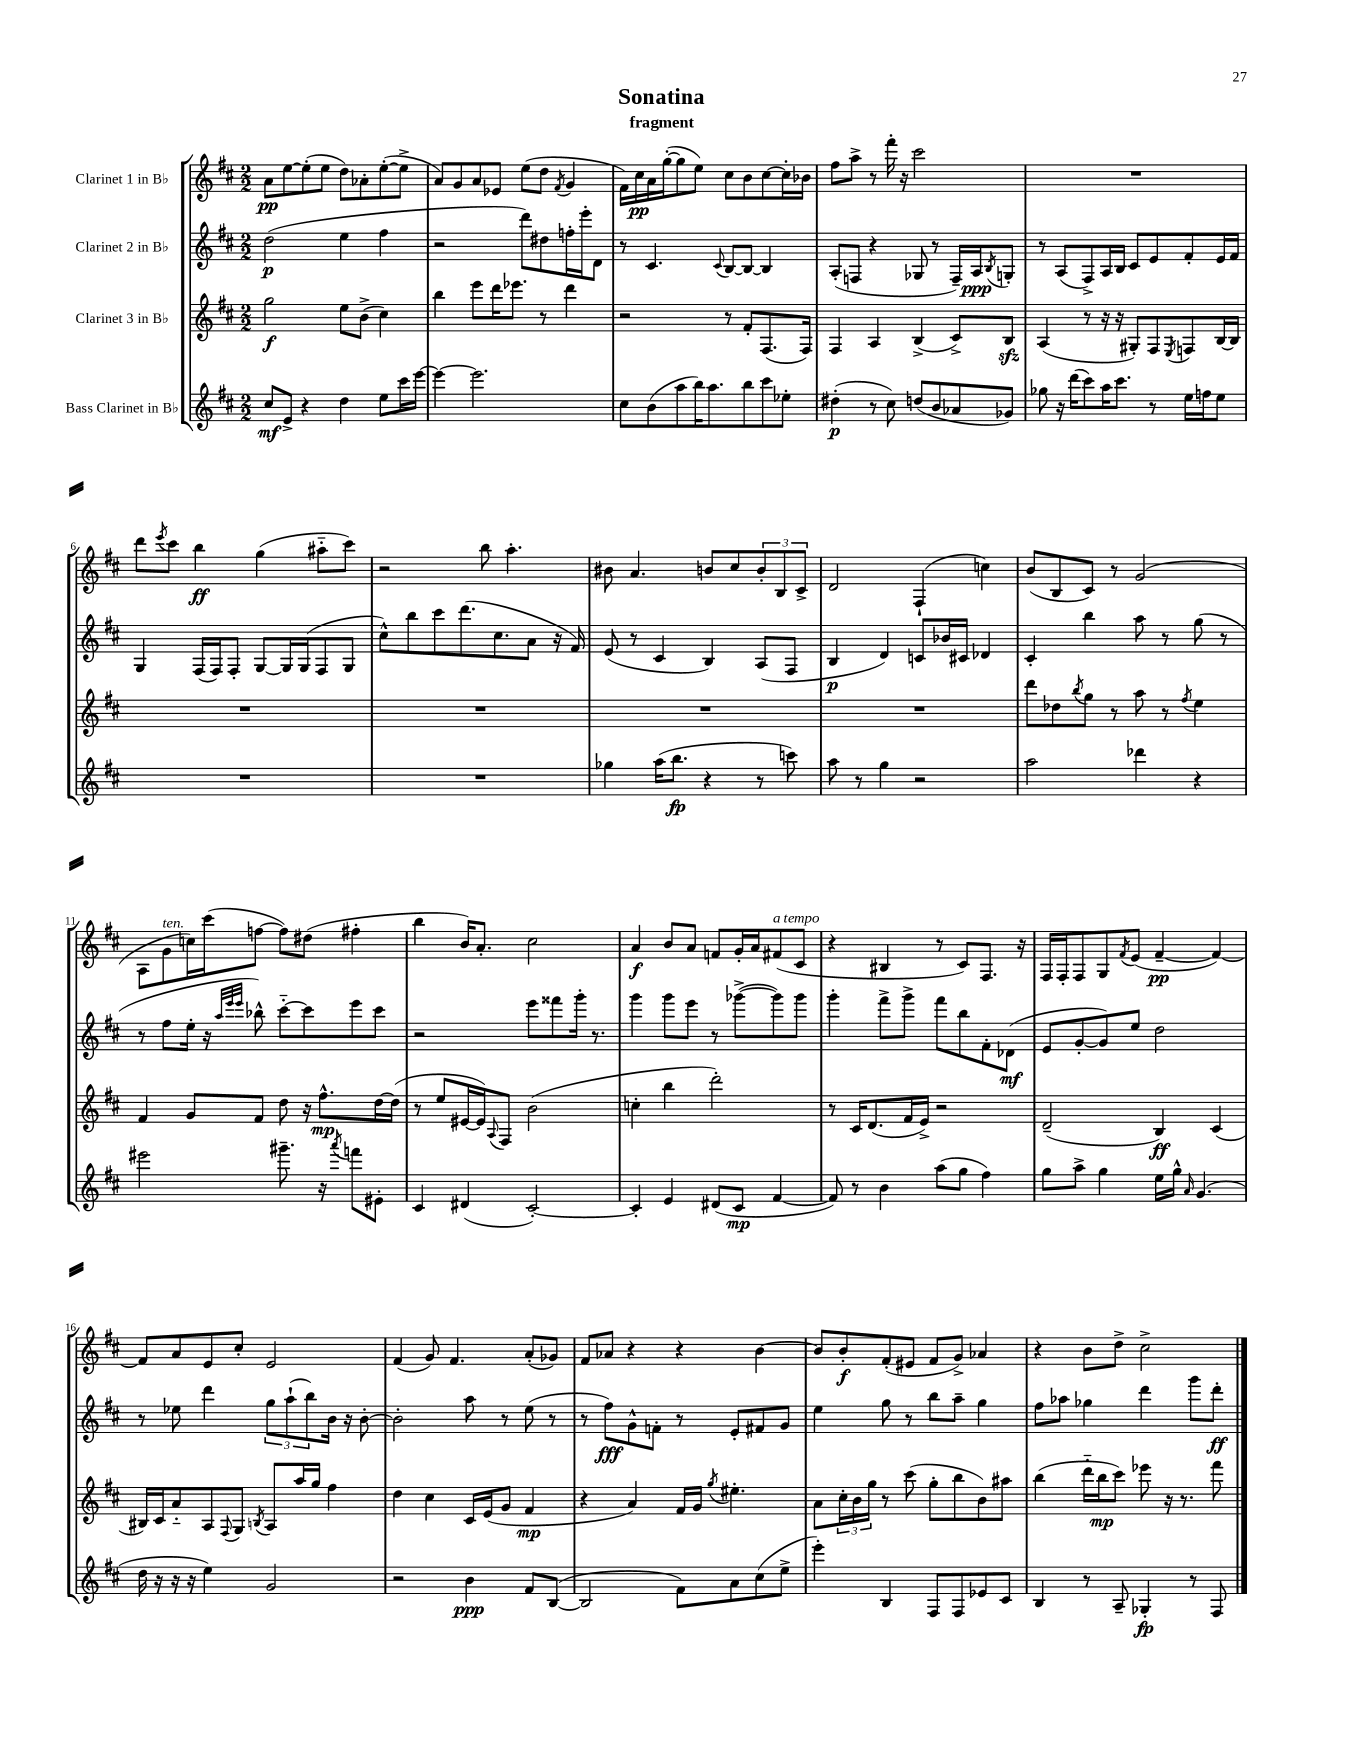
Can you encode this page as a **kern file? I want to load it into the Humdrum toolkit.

**kern	**kern	**kern	**kern
*staff4	*staff3	*staff2	*staff1
*clefG2	*clefG2	*clefG2	*clefG2
*k[f#c#]	*k[f#c#]	*k[f#c#]	*k[f#c#]
*M2/2	*M2/2	*M2/2	*M2/2
8cc#/L	2gg\	(2dd\	8a\L
8e^/J	.	.	[8ee\
4r	.	.	(8ee'\]
.	.	.	8ee\J
4dd\	8ee\L	4ee\	8dd\L)
.	(8b^\J	.	8a-'\
8ee\L	4cc#\)	4ff#\	([8ee'\
16ccc#\L	.	.	8ee^\]J
[16eee\JJ	.	.	.
=	=	=	=
4eee\_	4bb\	2r	8a/L)
.	.	.	8g/
2.eee\]	8eee\L	.	8a/
.	16ddd\K	.	8e-/J
.	8.eee-\J	.	.
.	.	8ddd\L)	(8ee\L
.	8r	8dd#\	8dd\J
.	.	.	8qf#/
.	4ddd\	16ff'\L	4g/
.	.	16eee'\J	.
.	.	8d\J	.
=	=	=	=
8cc#\L	2r	8r	16f#\LL)
.	.	.	16cc#\
(8b\	.	4.c#/	16a\
.	.	.	([16gg'\J
8aa\	.	.	8gg\]
16bb\K)	.	.	8ee\J)
8.aa\	.	.	.
.	.	8qqc#/	.
.	8r	[8B/L	8cc#\L
8bb\	8f#'/L	8B/_J	8b\
8ccc#\	(8.F#/	4B/]	[8cc#\
8ee-'\J	.	.	16cc#'\]L
.	16F#/Jk)	.	16b-\JJ
=	=	=	=
(4dd#'\	4F#/	(8A'/L	8ff#\L
.	.	8F/J	8aa^\J
8r	4A/	4r	8r
8cc#\)	.	.	16fff#'\
.	.	.	16r
(8dd/L	(4B^/	8G-/	2ccc#\
8b/	.	8r	.
8a-/	8c#^/L)	16F~/LL)	.
.	.	16A/J	.
.	.	8qB/	.
8g-/J)	8B/J	8G'/J	.
=	=	=	=
8gg-\	(4A/	8r	1r
16r	.	(8A/L	.
(16ddd\LK	.	.	.
8ccc#\)	8r	8F#^/)	.
16aa\K	16r	16A/L	.
8.ccc#\J	16r	16B/JJ	.
.	8G#'/L)	8c#/L	.
8r	8F#/	8e/	.
.	8qE/	.	.
16ee\LL	8F/	8f#'/	.
16ff\J	.	.	.
8ee\J	[16B/L	16e/L	.
.	16B/]JJ	16f#/JJ	.
=	=	=	=
1r	1r	4G/	8ddd\L
.	.	.	8qeee/
.	.	.	8ccc#\J
.	.	(16F#/LL	4bb\
.	.	16F#/J)	.
.	.	8F#'/J	.
.	.	[8G/L	(4gg\
.	.	16G/]L	.
.	.	(16G/J	.
.	.	8F#/	8aa#'~\L
.	.	8G/J	8ccc#\J)
=	=	=	=
1r	1r	8cc#^^\L)	2r
.	.	8bb\	.
.	.	8ccc#\	.
.	.	(8.ddd\	.
.	.	.	8bb\
.	.	8.cc#\	.
.	.	.	4.aa'\
.	.	8a\J	.
.	.	16r	.
.	.	16f#/)	.
=	=	=	=
4gg-\	1r	(8e/	8b#\
.	.	8r	4.a/
(16aa\LK	.	4c#/	.
8.bb\J	.	.	.
4r	.	4B/)	8b/L
.	.	.	8cc#/
8r	.	(8A/L	12b'/
.	.	.	12B/
8ccc\)	.	8F#/J	.
.	.	.	12c#^/J
=	=	=	=
8aa\	1r	4B/	2d/
8r	.	.	.
4gg\	.	4d/)	.
2r	.	8c/L	(4F#`/
.	.	16b-/L	.
.	.	16c#/JJ	.
.	.	4d-/	4cc\)
=	=	=	=
2aa\	8ddd\L	4c#'/	(8b/L
.	8dd-\	.	8B/
.	8qbb/	.	.
.	8gg\J	4bb\	8c#/J)
.	8r	.	8r
4ddd-\	8aa\	8aa\	(2g/
.	8r	8r	.
.	8qff#/	.	.
4r	4ee\	(8gg\	.
.	.	8r	.
=	=	=	=
2eee#\	4f#/	8r	8A\L
.	.	8ff#\L	8g\
.	8g/L	16ee'\Jk	16cc\L)
.	.	16r	(16ccc#\J
.	.	32qqaa/LLL	.
.	.	32qqeee/	.
.	.	32qqeee/JJJ	.
.	8f#/J	8bb-^^\)	[8ff\J
8.ggg#~\	8dd\	[8ccc#'~\L	8ff\]L)
.	16r	8ccc#\]	(8dd#\J
16r	8.ff#^^\L	.	.
8qaaa/	.	.	.
8fff\L	.	8eee\	4ff#'\
8e#'\J	[16dd\L	8ccc#\J	.
.	(16dd\]JJ	.	.
=	=	=	=
4c#/	8r	2r	4bb\
.	8ee/L	.	.
(4d#/	[16e#/L	.	16b/LK)
.	16e#/]J)	.	8.a'/J
.	8qqA/	.	.
.	8F#/J	.	.
[2c#'/)	(2b\	8eee\L	2cc#\
.	.	8fff##\	.
.	.	16ggg'\Jk	.
.	.	8.r	.
=	=	=	=
4c#'/]	4cc'\	4ggg\	4a/
4e/	4bb\	8ggg\L	8b/L
.	.	8eee\J	8a/J
(8d#/L	2ddd'\)	8r	8f/L
8c#/J	.	([8ggg-^\L	16g'/L
.	.	.	16a/J
[4f#/	.	8ggg-\])	(8f#/
.	.	8ggg-\J	8c#/J
=	=	=	=
8f#/])	8r	4ggg'\	4r
8r	16c#/LK	.	.
.	(8.d/	.	.
4b\	.	8fff#^\L	4B#/
.	16f#/L	8ggg^\J	.
.	16e^/JJ)	.	.
(8aa\L	2r	8fff#\L	8r
8gg\J	.	8bb\	8c#/L)
4ff#\)	.	8f#'\	8.F#/J
.	.	(8d-\J	.
.	.	.	16r
=	=	=	=
8gg\L	(2d~/	8e/L	16F#/LL
.	.	.	16F#'/J
8aa^\J	.	[8g'/	8F#/
4gg\	.	8g/])	8G/
.	.	.	8qf#/
.	.	8ee/J	(8e/J
16ee\LL	4B/)	2dd\	[4f#~/
16gg^^\JJ	.	.	.
16qqa/	.	.	.
(4.g/	.	.	.
.	(4c#/	.	4f#/_)
=	=	=	=
16dd\	16B#/LL)	8r	8f#/]L
16r	16c#/J	.	.
16r	8a'~/	8ee-\	8a/
16r	.	.	.
4ee\)	8A/	4ddd\	8e/
.	8qqF#/	.	.
.	8G/J	.	8cc#'/J
.	8qB/	.	.
2g/	8A/L	12gg\L	2e/
.	.	(12aa`\	.
.	16aa/L	.	.
.	.	12bb\)	.
.	16gg/JJ	.	.
.	4ff#\	16b\Jk	.
.	.	16r	.
.	.	[8b'\	.
=	=	=	=
2r	4dd\	2b'\]	(4f#/
.	4cc#\	.	8g/)
.	.	.	4.f#/
4b\	16c#/LL	8aa\	.
.	(16e/J	.	.
.	8g/J	8r	.
8f#/L	4f#/	(8ee\	(8a'/L
([8B/J	.	8r	8g-/J)
=	=	=	=
2B/]	4r	8r	8f#/L
.	.	8ff#\L)	8a-/J
.	4a/)	8g^^\	4r
.	.	8f'\J	.
8f#\L)	16f#/LL	8r	4r
.	16g/JJ	.	.
.	8qgg/	.	.
8a\	4.ee#'\	8e'/L	.
(8cc#\	.	8f#/	[4b\
8ee^\J	.	8g/J	.
=	=	=	=
4eee'\)	8a\L	4ee\	8b/]L
.	24cc#'\L	.	8b'/
.	24b\	.	.
.	24gg\JJ	.	.
4B/	8r	8gg\	(8f#'/
.	(8ccc#\	8r	8e#/J
8F#/L	8gg'\L	8bb\L	8f#/L
8F#/	8bb\	8aa~\J	8g^/J)
8e-/	8b\)	4gg\	4a-/
8c#/J	8aa#\J	.	.
=	=	=	=
4B/	(4bb\	8ff#\L	4r
.	.	8aa-\J	.
8r	16ddd'~\LL	4gg-\	8b\L
.	16bb\J	.	.
8A~/	8ccc#\J)	.	8dd^\J
4G-'/	8eee-\	4ddd\	2cc#^\
.	16r	.	.
.	8.r	.	.
8r	.	8ggg\L	.
8F#/	8fff#\	8ddd'\J	.
==	==	==	==
*-	*-	*-	*-
